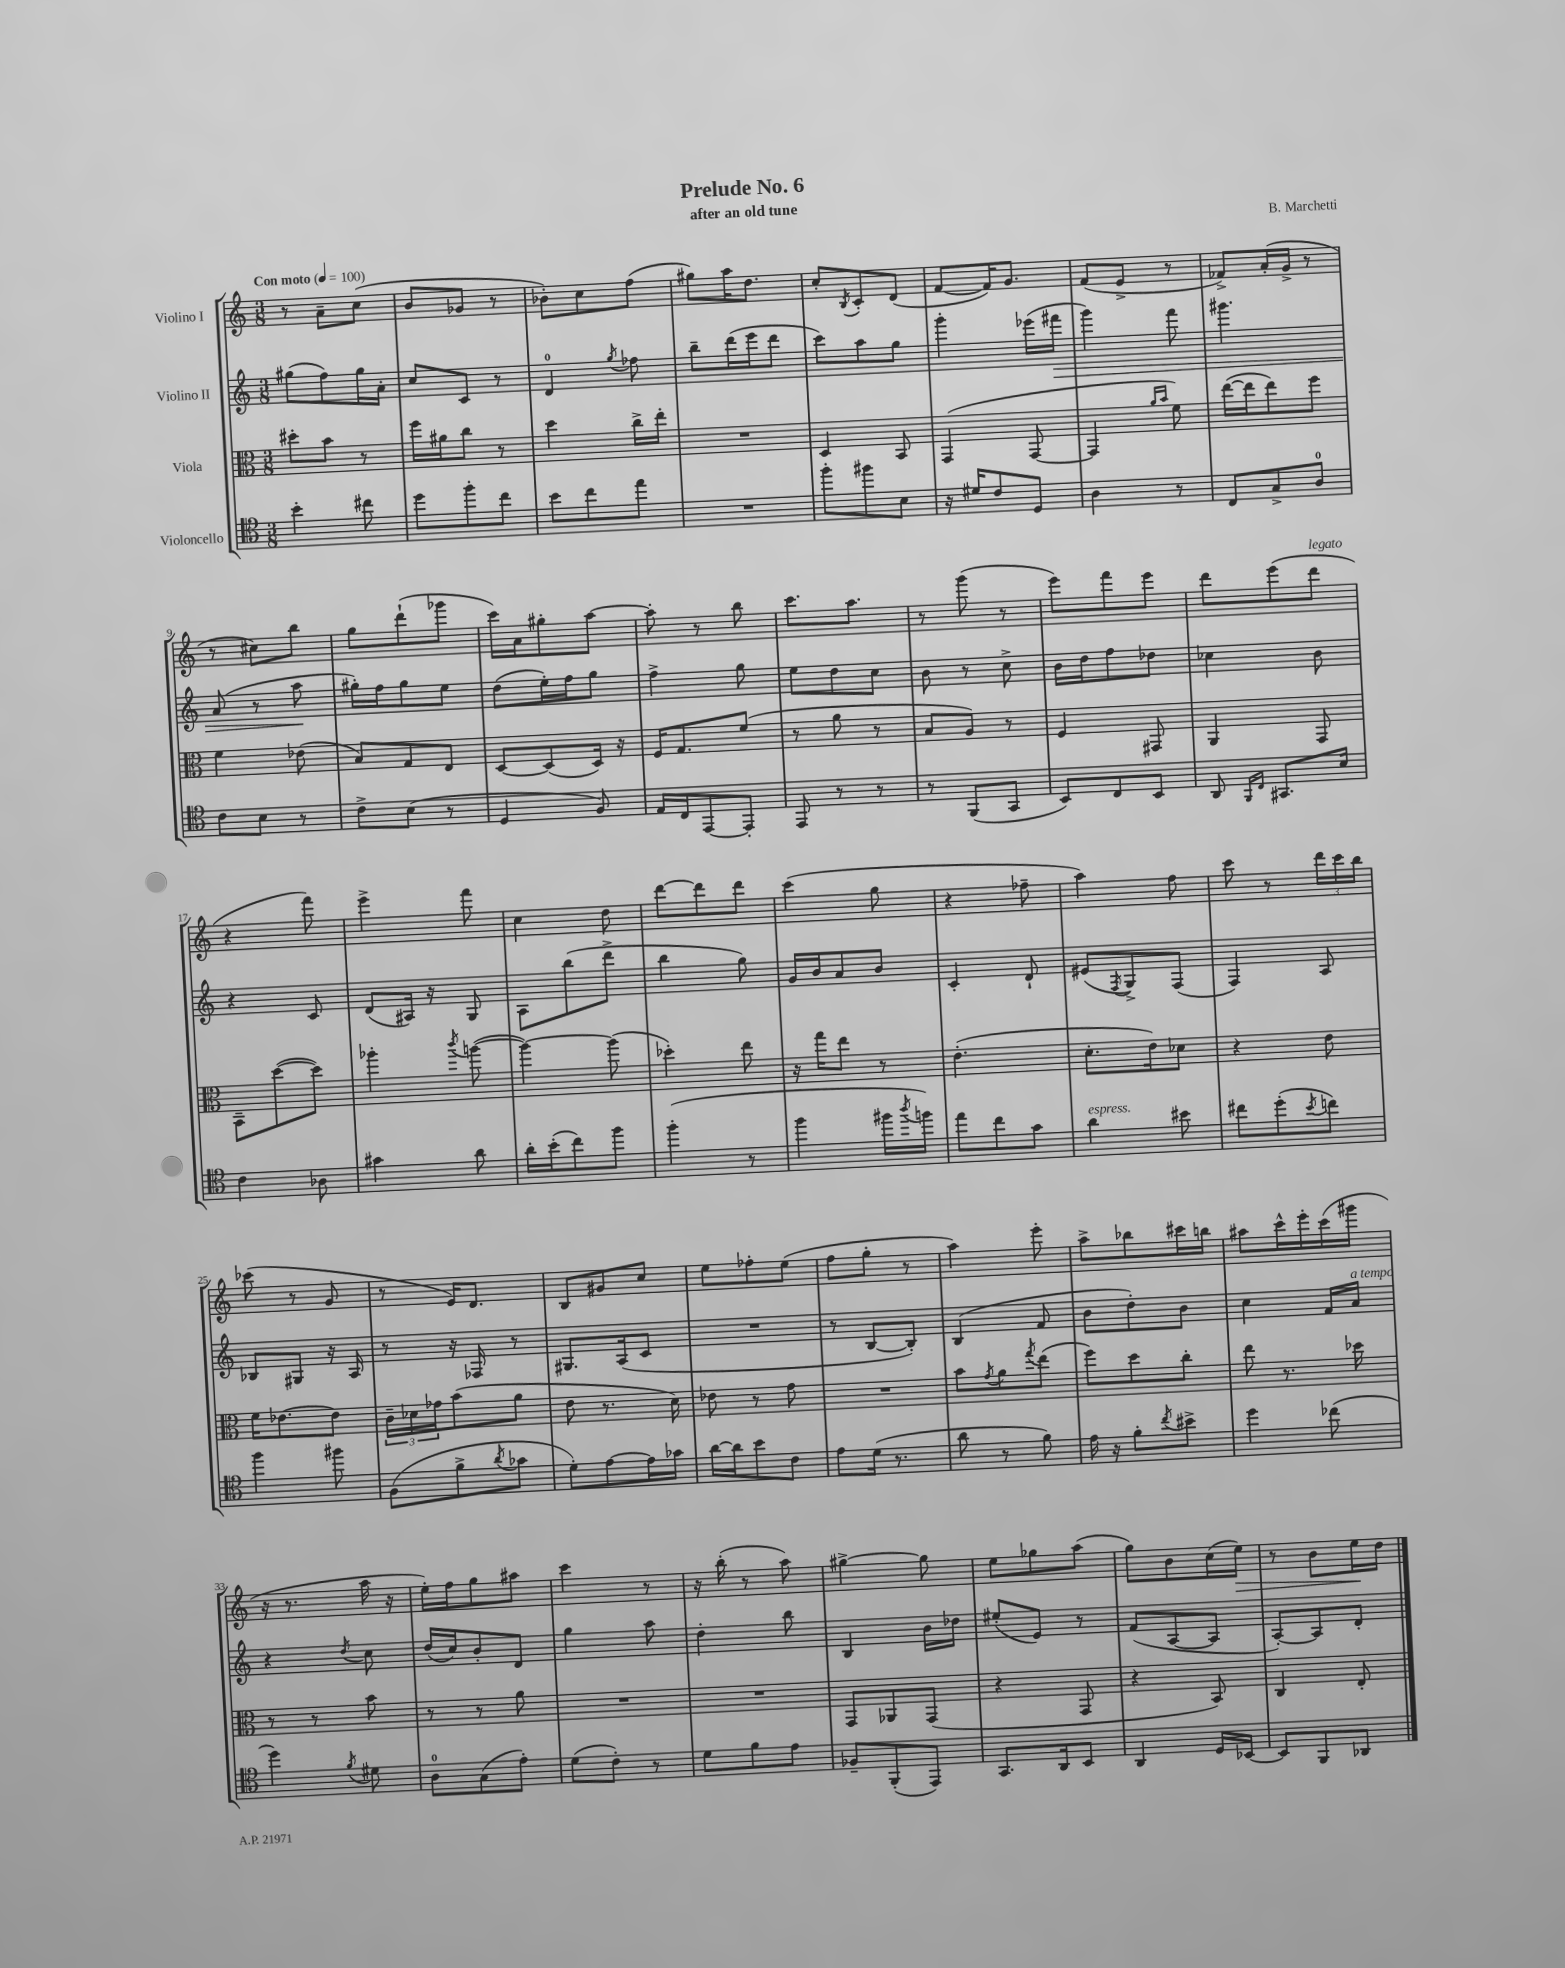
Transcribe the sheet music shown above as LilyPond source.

\header { title = "Prelude No. 6" composer = "B. Marchetti" subtitle = "after an old tune" }
<<
\new StaffGroup <<
\new Staff = "s0" \with { instrumentName = "Violino I" } {
    \clef treble \key c \major \numericTimeSignature \time 3/8 \tempo "Con moto" 4 = 100
    r8 a'8-- c''8( |
    b'8 ges'8 r8 |
    bes'8-.) c''8 f''8( |
    gis''8) a''16 d''8. |
    c''8-. \acciaccatura { b8 } c'8-. d'8( |
    f'8~ f'16) g'8. |
    f'8( e'8-> r8 |
    fes'8->) a'16-.( g'16-> r8 |
    r8 cis''8) b''8 |
    g''8 d'''8-!( ges'''8 |
    c'''16) a'16 gis''8-. a''8~ |
    a''8-. r8 b''8 |
    c'''8. a''8. |
    r8 g'''8( r8 |
    e'''8) f'''8 e'''8 |
    d'''8 e'''8( d'''8^\markup { \italic "legato" } |
    r4 f'''8) |
    e'''4-> f'''8 |
    c''4 d''8 |
    d'''8~ d'''8 d'''8 |
    c'''4( g''8 |
    r4 fes''8-- |
    a''4) f''8 |
    c'''8 r8 \tuplet 3/2 { d'''16 c'''16 b''16 } |
    ces'''8( r8 g'8 |
    r8 e'16) d'8. |
    b8 gis'8 c''8 |
    e''8 fes''8-. e''8( |
    f''8 g''8-. r8 |
    a''4) e'''8-. |
    a''8-> bes''8 cis'''16 b''16 |
    ais''8 c'''16-^ e'''16-. c'''16( gis'''16 |
    r16 r8. a''16 r16 |
    e''16-.) f''16 g''8 ais''8 |
    c'''4 r8 |
    r16 b''16-.( r8 a''8) |
    gis''4~-> gis''8 |
    e''8 ges''8 a''8( |
    g''8) b'8 c''16( e''16\>) |
    r8 b'8 e''16\! d''16 \bar "|." |
}
\new Staff = "s1" \with { instrumentName = "Violino II" } {
    \clef treble \key c \major \numericTimeSignature \time 3/8
    gis''8( f''8) gis''16 a'16-. |
    c''8 c'8 r8 |
    d'4-0 \acciaccatura { g''8 } fes''8 |
    b''8-- d'''16( e'''16 d'''8 |
    c'''8) a''8 g''8 |
    g'''4-. ees'''16( fis'''16\> |
    g'''4) f'''8 |
    gis'''4. |
    a'8( r8 a''8\! |
    gis''16-.) f''16 gis''8 e''8 |
    d''8( e''16-.) f''16 g''8 |
    f''4-> g''8 |
    e''8 d''8 c''8 |
    b'8 r8 c''8-> |
    b'16 d''16 f''8 des''8 |
    ces''4 b'8 |
    r4 c'8 |
    d'8( ais16) r16 g8 |
    a8 b''8( d'''8-> |
    b''4 g''8) |
    g'16 b'16 a'8 b'8 |
    c'4-. d'8-! |
    eis'8( \acciaccatura { f8 } g8->) f8( |
    f4) a8 |
    bes8 gis8 r16 a16 |
    r8 r16 fes16 r8 |
    gis8. a16( c'8 |
    R4. |
    r8 b8~ b8-.) |
    b4( f'8 |
    b'8 d''8-.) b'8 |
    c''4 f'16 a'16^\markup { \italic "a tempo" } |
    r4 \acciaccatura { d''8 } c''8 |
    d''16( c''16) b'8-. d'8 |
    g''4 a''8 |
    d''4-. b''8 |
    b4 b'16 des''16 |
    eis''8-.( e'8) r8 |
    f'8( a8~ a8 |
    a8~-.) a8 d'8-. \bar "|." |
}
\new Staff = "s2" \with { instrumentName = "Viola" } {
    \clef alto \key c \major \numericTimeSignature \time 3/8
    dis''8-. b'8 r8 |
    f''16 ais'16 c''8 r8 |
    d''4 c''16-> e''16-. |
    R4. |
    d4 b,8 |
    g,4( g,8~ |
    g,4 \grace { a'16 b'16 } f'8) |
    e''16~( e''16 e''8) f''8 |
    f'4 ees'8( |
    b8) g8 e8 |
    d8~ d8( d16) r16 |
    f16 g8. f'8( |
    r8 a'8 r8 |
    b8 a8) r8 |
    f4 gis,8 |
    a,4 g,8 |
    b,8-- d''8~( d''8) |
    aes''4-. \acciaccatura { c'''8 } a''8~( |
    a''4~) a''8( |
    des''4-.) e''8 |
    r16 g''16 e''8 r8 |
    e'4.-.( |
    d'8.-. e'16) des'8 |
    r4 e'8 |
    f'16 ees'8.~ ees'8 |
    \tuplet 3/2 { c'16-- des'16 ges'16 } b'8( a'8 |
    e'8 r8. d'16) |
    ees'8 r8 g'8 |
    R4. |
    b'8 \acciaccatura { g'8 } a'8 \acciaccatura { g''8 } e''8( |
    f''8) d''8 c''8-. |
    e''8 r8. des''16 |
    r8 r8 b'8 |
    r8 r8 a'8 |
    R4. |
    R4. |
    g,8 aes,8 g,8( |
    r4 g,8 |
    r4 b,8) |
    c4 e8-. \bar "|." |
}
\new Staff = "s3" \with { instrumentName = "Violoncello" } {
    \clef tenor \key c \major \numericTimeSignature \time 3/8
    b'4-. cis''8 |
    d''8 f''8-. c''8 |
    b'8 c''8 e''8 |
    R4. |
    f''8-. fis''8 b8 |
    r16 dis'16 c'8 d8 |
    a4 r8 |
    c8 g8-> a8-0 |
    c'8 b8 r8 |
    c'8-> b8( r8 |
    d4 f8) |
    e16 c16 e,8~ e,8-. |
    e,8 r8 r8 |
    r8 f,8( g,8 |
    b,8) c8 b,8 |
    a,8 \grace { f,16 c16 } gis,8. b16 |
    c'4 aes8 |
    gis'4 a'8 |
    a'16-. b'16-.( c''8) f''8 |
    f''4-.( r8 |
    f''4 fis''16 \acciaccatura { a''8 } f''16) |
    e''8 c''8 g'8 |
    a'4^\markup { \italic "espress." } bis'8 |
    cis''8 d''8-.( \acciaccatura { b'8 } c''8) |
    f''4 fis''8 |
    f8( f'8-> \acciaccatura { a'8 } ges'8 |
    d'8-.) e'8~ e'16 ges'16 |
    a'16~ a'16 b'8 c'8 |
    e'8 d'16( r8. |
    a'8 r8 f'8) |
    e'16 r16 f'8-. \acciaccatura { c''8 } bis'8-> |
    d''4 ces''8( |
    d''4) \acciaccatura { f'8 } dis'8 |
    a8-0 g8( e'8-.) |
    d'8( c'8-.) r8 |
    d'8 f'8 e'8 |
    fes8-- f,8-.( e,8) |
    g,8. a,16 b,8 |
    a,4 d16 bes,16~ |
    bes,8 f,8 aes,8 \bar "|." |
}
>>
>>
